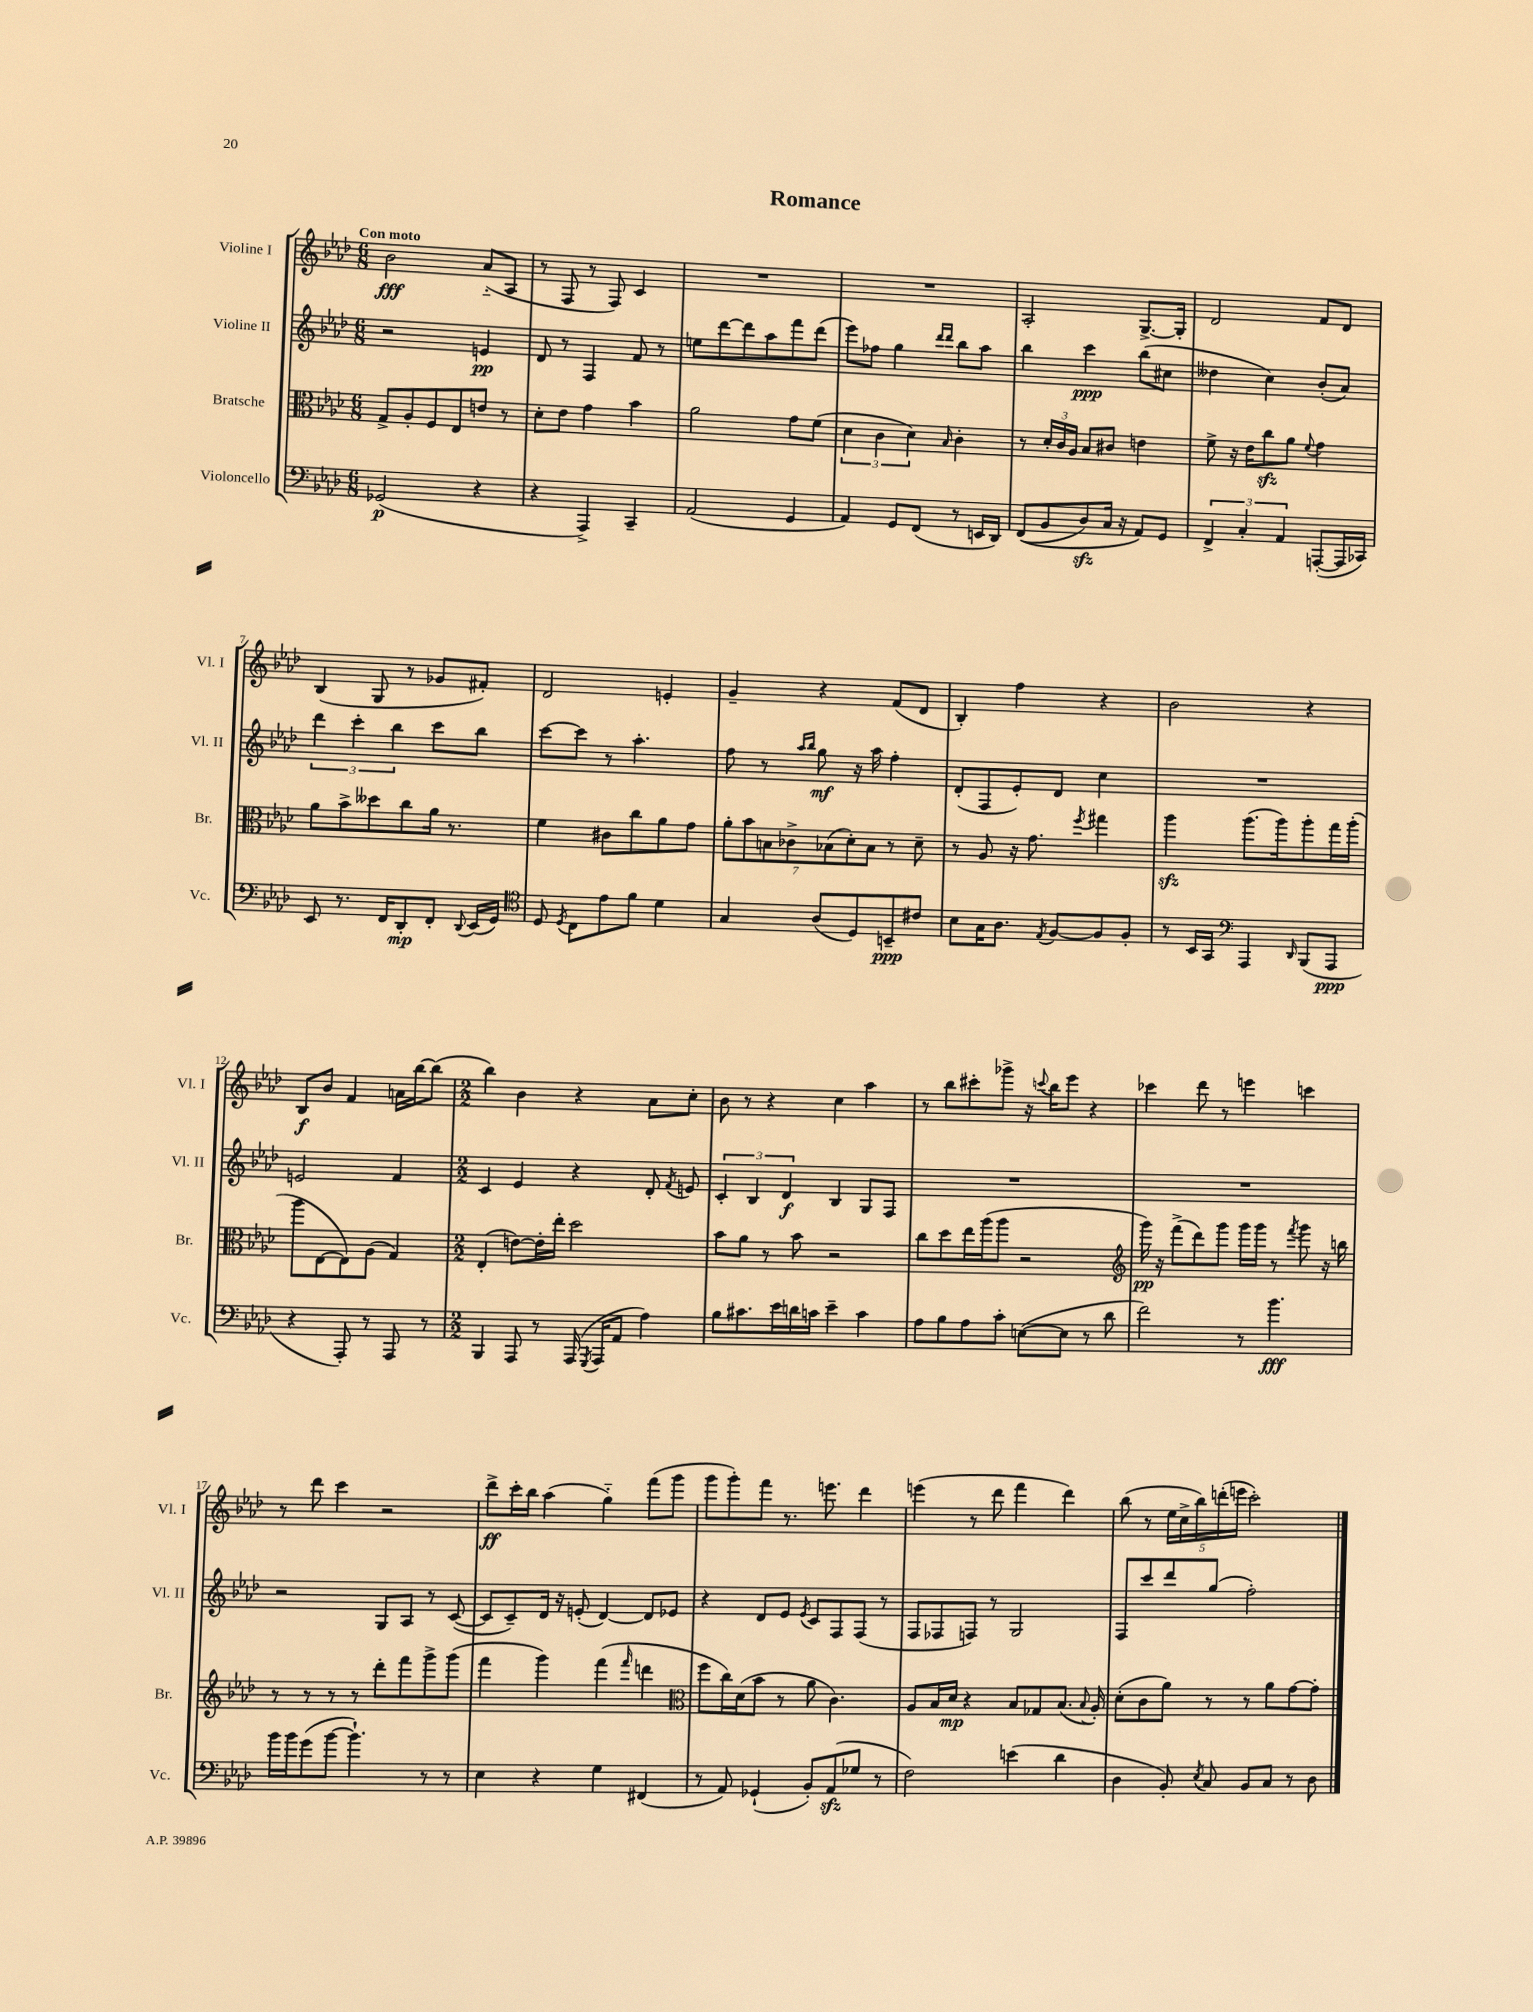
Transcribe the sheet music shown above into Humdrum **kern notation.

**kern	**dynam	**kern	**dynam	**kern	**dynam	**kern	**dynam
*part4	*part4	*part3	*part3	*part2	*part2	*part1	*part1
*staff4	*staff4	*staff3	*staff3	*staff2	*staff2	*staff1	*staff1
*I"Violoncello	*	*I"Bratsche	*	*I"Violine II	*	*I"Violine I	*
*I'Vc.	*	*I'Br.	*	*I'Vl. II	*	*I'Vl. I	*
*clefF4	*	*clefC3	*	*clefG2	*	*clefG2	*
*k[b-e-a-d-]	*	*k[b-e-a-d-]	*	*k[b-e-a-d-]	*	*k[b-e-a-d-]	*
*M6/8	*	*M6/8	*	*M6/8	*	*M6/8	*
=1	=1	=1	=1	=1	=1	=1	=1
!	!	!	!	!	!	!LO:TX:a:B:t=Con moto	!
(2GG-X/	p	8G^/L	.	2r	.	2b-\	fff
.	.	8A-'/	.	.	.	.	.
.	.	8F/	.	.	.	.	.
.	.	8E-/	.	.	.	.	.
4r	.	8en/J	.	4en/	pp	(8a-/L	.
.	.	8r	.	.	.	8A-/J	.
=2	=2	=2	=2	=2	=2	=2	=2
4r	.	8d-'\L	.	8d-/	.	8r	.
.	.	8e-\J	.	8r	.	8F/	.
4AAA-^/)	.	4g\	.	4F/	.	8r	.
.	.	.	.	.	.	8F/)	.
4CC~/	.	4b-\	.	8f/	.	4c/	.
.	.	.	.	8r	.	.	.
=3	=3	=3	=3	=3	=3	=3	=3
(2AA-/	.	2a-\	.	8een\L	.	2.r	.
.	.	.	.	[8ddd-\	.	.	.
.	.	.	.	8ddd-\]	.	.	.
.	.	.	.	8aa-\	.	.	.
4GG/	.	8g\L	.	8fff\	.	.	.
.	.	(8f\J	.	(8ddd-\J	.	.	.
=4	=4	=4	=4	=4	=4	=4	=4
4AA-/)	.	6d-\	.	8eee-\L)	.	2.r	.
.	.	.	.	8ff-X\J	.	.	.
.	.	6c\	.	.	.	.	.
8GG/L	.	.	.	4gg\	.	.	.
.	.	6d-\)	.	.	.	.	.
(8FF/J	.	.	.	.	.	.	.
.	.	.	.	16qqddd-/LL	.	.	.
.	.	16qqB-/	.	16qqddd-/JJ	.	.	.
8r	.	4c'\	.	8bb-\L	.	.	.
16EEn/LL	.	.	.	8aa-\J	.	.	.
16DD-/JJ)	.	.	.	.	.	.	.
=5	=5	=5	=5	=5	=5	=5	=5
((8FF/L	.	8r	.	4bb-\	.	2A-'/	.
8BB-/	.	24d-'/LL	.	.	.	.	.
.	.	24c/	.	.	.	.	.
.	.	24A-/JJ	.	.	.	.	.
8D-zz/)	.	8B-/L	.	4ccc\	ppp	.	.
16C/Jk	.	8c#X/J	.	.	.	.	.
16r	.	.	.	.	.	.	.
8AA-/L)	.	4en\	.	(8bb-\L	.	[8.G^/L	.
8GG/J	.	.	.	8cc#X\J	.	.	.
.	.	.	.	.	.	16G'/Jk]	.
=6	=6	=6	=6	=6	=6	=6	=6
6FF^/	.	8f^\	.	4dd--X\	.	2d-/	.
.	.	16r	.	.	.	.	.
6C'/	.	.	.	.	.	.	.
.	.	16e-\KL	.	.	.	.	.
.	.	8cczz\	.	4cc\)	.	.	.
6AA-/	.	.	.	.	.	.	.
.	.	8a-\J	.	.	.	.	.
.	.	8qqf/	.	.	.	.	.
([8AAAn'/L	.	4g\	.	(8b-'/L	.	8f/L	.
16AAA/L]	.	.	.	8a-/J)	.	8d-/J	.
16CC-X/JJ)	.	.	.	.	.	.	.
!!LO:LB:g=z
=7	=7	=7	=7	=7	=7	=7	=7
8EE-/	.	8a-\L	.	6ddd-\	.	(4B-/	.
8.r	.	8b-^\	.	.	.	.	.
.	.	.	.	6ccc'\	.	.	.
.	.	8dd--X\	.	.	.	8G/	.
16FF/KL	.	.	.	.	.	.	.
.	.	.	.	6bb-\	.	.	.
8DD-'/	mp	8cc\	.	.	.	8r	.
8FF'/J	.	16a-\Jk	.	8ccc\L	.	8g-X/L	.
.	.	8.r	.	.	.	.	.
8qqDD-/	.	.	.	.	.	.	.
(16EE-/LL	.	.	.	8bb-\J	.	8f#X'/J)	.
16GG/JJ)	.	.	.	.	.	.	.
=8	=8	=8	=8	=8	=8	=8	=8
*clefC4	*	*	*	*	*	*	*
8D-/	.	4f\	.	[8ccc\L	.	2d-/	.
8qD-/	.	.	.	.	.	.	.
8C\L	.	.	.	8ccc\J]	.	.	.
8e-\	.	8c#X\L	.	8r	.	.	.
8f\J	.	8cc\	.	4.aa-'\	.	.	.
4d-\	.	8a-\	.	.	.	4en'/	.
.	.	8g\J	.	.	.	.	.
=9	=9	=9	=9	=9	=9	=9	=9
4G/	.	14a-'\L	.	8ff\	.	4g~/	.
.	.	14b-\	.	.	.	.	.
.	.	.	.	8r	.	.	.
.	.	14Bn\	.	.	.	.	.
.	.	14c-X^\	.	.	.	.	.
.	.	.	.	16qqaa-/LL	.	.	.
.	.	.	.	16qqbb-/JJ	.	.	.
(8A-/L	.	.	.	8gg\	mf	4r	.
.	.	(14B-X\	.	.	.	.	.
.	.	14d-'\)	.	.	.	.	.
8D-/)	.	.	.	16r	.	.	.
.	.	14B-\J	.	.	.	.	.
.	.	.	.	16aa-\	.	.	.
8BBn~/	ppp	8r	.	4ff'\	.	(8f/L	.
8c#X/J	.	8d-~\	.	.	.	8d-/J	.
=10	=10	=10	=10	=10	=10	=10	=10
8B-\L	.	8r	.	(8d-'/L	.	4B-'/)	.
16G\K	.	8A-/	.	8F/	.	.	.
8.A-\J	.	.	.	.	.	.	.
.	.	16r	.	8e-'/)	.	4ff\	.
.	.	8.g\	.	.	.	.	.
8qE-/	.	.	.	.	.	.	.
[8F/L	.	.	.	8d-/J	.	.	.
.	.	8qff/	.	.	.	.	.
8F/]	.	4gg#X\	.	4cc\	.	4r	.
8F'/J	.	.	.	.	.	.	.
=11	=11	=11	=11	=11	=11	=11	=11
8r	.	4aa-zz\	.	2.r	.	2b-\	.
16BB-/LL	.	.	.	.	.	.	.
16GG/JJ	.	.	.	.	.	.	.
*clefF4	*	*	*	*	*	*	*
4AAA-/	.	(8.aa-\L	.	.	.	.	.
.	.	16aa-\k)	.	.	.	.	.
16qqDD-/	.	.	.	.	.	.	.
(8BBB-/L	.	8aa-'\	.	.	.	4r	.
8AAA-/J	ppp	16gg\L	.	.	.	.	.
.	.	(16aa-'\JJ	.	.	.	.	.
!!LO:LB:g=z
=12	=12	=12	=12	=12	=12	=12	=12
4r	.	8aa-\L	.	2en/	.	8B-/L	f
.	.	[8E-\	.	.	.	8b-/J	.
8AAA-'/)	.	8E-\])	.	.	.	4f/	.
8r	.	(8A-\J	.	.	.	.	.
8AAA-/	.	4G/)	.	4f/	.	16an\LL	.
.	.	.	.	.	.	[16bb-\J	.
8r	.	.	.	.	.	(8bb-\J]	.
=13	=13	=13	=13	=13	=13	=13	=13
*M2/2	*	*M2/2	*	*M2/2	*	*M2/2	*
4BBB-/	.	(4E-'/	.	4c/	.	4bb-\)	.
8AAA-/	.	[8en\L)	.	4e-/	.	4b-\	.
8r	.	16e'\L]	.	.	.	.	.
.	.	16ee-'\JJ	.	.	.	.	.
(16AAA-/	.	2dd-\	.	4r	.	4r	.
8qGGG/	.	.	.	.	.	.	.
16AAA-/KL	.	.	.	.	.	.	.
8AA-/J	.	.	.	.	.	.	.
4A-\)	.	.	.	8d-'/	.	8a-\L	.
.	.	.	.	8qf/	.	.	.
.	.	.	.	8en/	.	8cc'\J	.
=14	=14	=14	=14	=14	=14	=14	=14
8B-\L	.	8b-\L	.	6c'/	.	8b-\	.
8.c#X\	.	8a-\J	.	.	.	8r	.
.	.	.	.	6B-/	.	.	.
.	.	8r	.	.	.	4r	.
16e-\L	.	.	.	.	.	.	.
.	.	.	.	6d-/	f	.	.
16dn\	.	8b-\	.	.	.	.	.
16cn\JJ	.	.	.	.	.	.	.
4e-~\	.	2r	.	4B-/	.	4cc\	.
4c\	.	.	.	8G/L	.	4aa-\	.
.	.	.	.	8F/J	.	.	.
=15	=15	=15	=15	=15	=15	=15	=15
8A-\L	.	8cc\L	.	1r	.	8r	.
8B-\	.	8dd-\	.	.	.	8bb-\L	.
8A-\	.	16ee-\L	.	.	.	8ccc#X'\	.
.	.	(16aa-\J	.	.	.	.	.
8c'\J	.	8aa-\J	.	.	.	8ggg-X^\J	.
([8En\L	.	2r	.	.	.	16r	.
.	.	.	.	.	.	8qqcccn/	.
.	.	.	.	.	.	16bb-\KL	.
8E\J]	.	.	.	.	.	8eee-\J	.
8r	.	.	.	.	.	4r	.
8d-\	.	.	.	.	.	.	.
=16	=16	=16	=16	=16	=16	=16	=16
*	*	*clefG2	*	*	*	*	*
2f\)	.	16ggg\)	pp	1r	.	4ccc-X\	.
.	.	16r	.	.	.	.	.
.	.	(8fff^\L	.	.	.	.	.
.	.	8ddd-\)	.	.	.	8ddd-\	.
.	.	8ggg\J	.	.	.	8r	.
8r	.	16ggg\LL	.	.	.	4eeen\	.
.	.	16ggg\JJ	.	.	.	.	.
4.b-\	fff	8r	.	.	.	.	.
.	.	8qfff/	.	.	.	.	.
.	.	8ggg\	.	.	.	4cccn\	.
.	.	16r	.	.	.	.	.
.	.	16bbn\	.	.	.	.	.
!!LO:LB:g=z
=17	=17	=17	=17	=17	=17	=17	=17
16b-\LL	.	8r	.	2r	.	8r	.
16b-\J	.	.	.	.	.	.	.
(8g\	.	8r	.	.	.	8ddd-\	.
[8b-\J	.	8r	.	.	.	4ccc\	.
4.b-`\])	.	8r	.	.	.	.	.
.	.	8ddd-'\L	.	8G/L	.	2r	.
.	.	8fff\	.	8A-/J	.	.	.
8r	.	8ggg^\	.	8r	.	.	.
8r	.	(8ggg\J	.	([8c/	.	.	.
=18	=18	=18	=18	=18	=18	=18	=18
4E-\	.	4fff\	.	8c/L]	.	8ddd-^\L	ff
.	.	.	.	8c~/)	.	16ccc'\L	.
.	.	.	.	.	.	16bb-\JJ	.
4r	.	4ggg\)	.	16d-/Jk	.	(4aa-\	.
.	.	.	.	16r	.	.	.
.	.	.	.	(8en'/	.	.	.
4G\	.	(4fff\	.	[4d-/)	.	4gg\)	.
.	.	16qqfff/	.	.	.	.	.
(4FF#X/	.	4dddn\	.	8d-/L]	.	(8fff\L	.
.	.	.	.	8e-X/J	.	8ggg\J	.
=19	=19	=19	=19	=19	=19	=19	=19
*	*	*clefC3	*	*	*	*	*
8r	.	8ff\L	.	4r	.	8ggg\L	.
8AA-/)	.	16cc\L)	.	.	.	8ggg'\)	.
.	.	(16d-\J	.	.	.	.	.
(4GG-X`/	.	8b-\J	.	8d-/L	.	8fff\J	.
.	.	8r	.	8e-/J	.	8.r	.
.	.	.	.	8qe-/	.	.	.
8BB-'/L)	.	8a-\	.	8c/L	.	.	.
.	.	.	.	.	.	8.eeen\	.
(8AA-zz/	.	4.c\)	.	8F/	.	.	.
8G-X/J	.	.	.	(8F/J	.	4ddd-\	.
8r	.	.	.	8r	.	.	.
=20	=20	=20	=20	=20	=20	=20	=20
2F\)	.	8A-/L	.	8F/L	.	(4eeen\	.
.	.	16B-/L	.	8F-X/	.	.	.
.	.	16d-/JJ	mp	.	.	.	.
.	.	4r	.	8Fn/J)	.	8r	.
.	.	.	.	8r	.	8ddd-\	.
(4en\	.	8B-/L	.	2G/	.	4fff\	.
.	.	8G-X/	.	.	.	.	.
4d-\	.	(8.B-/J	.	.	.	4ddd-\)	.
.	.	8qqB-/	.	.	.	.	.
.	.	16A-'/)	.	.	.	.	.
=21	=21	=21	=21	=21	=21	=21	=21
4D-\	.	(8d-'\L	.	8F/L	.	(8bb-\	.
.	.	8c\	.	8ccc/	.	8r	.
8BB-'/)	.	8a-\J)	.	8ddd-/	.	20ee-\LL	.
.	.	.	.	.	.	20cc^\	.
.	.	.	.	.	.	20bb-\)	.
8qE-/	.	.	.	.	.	.	.
8C/	.	8r	.	(8gg/J	.	.	.
.	.	.	.	.	.	(20dddn'\	.
.	.	.	.	.	.	20eeen\JJ	.
8BB-/L	.	8r	.	2ff'\)	.	2ccc'\)	.
8C/J	.	8a-\L	.	.	.	.	.
8r	.	[8g\	.	.	.	.	.
8D-\	.	8g'\J]	.	.	.	.	.
==	==	==	==	==	==	==	==
*-	*-	*-	*-	*-	*-	*-	*-
